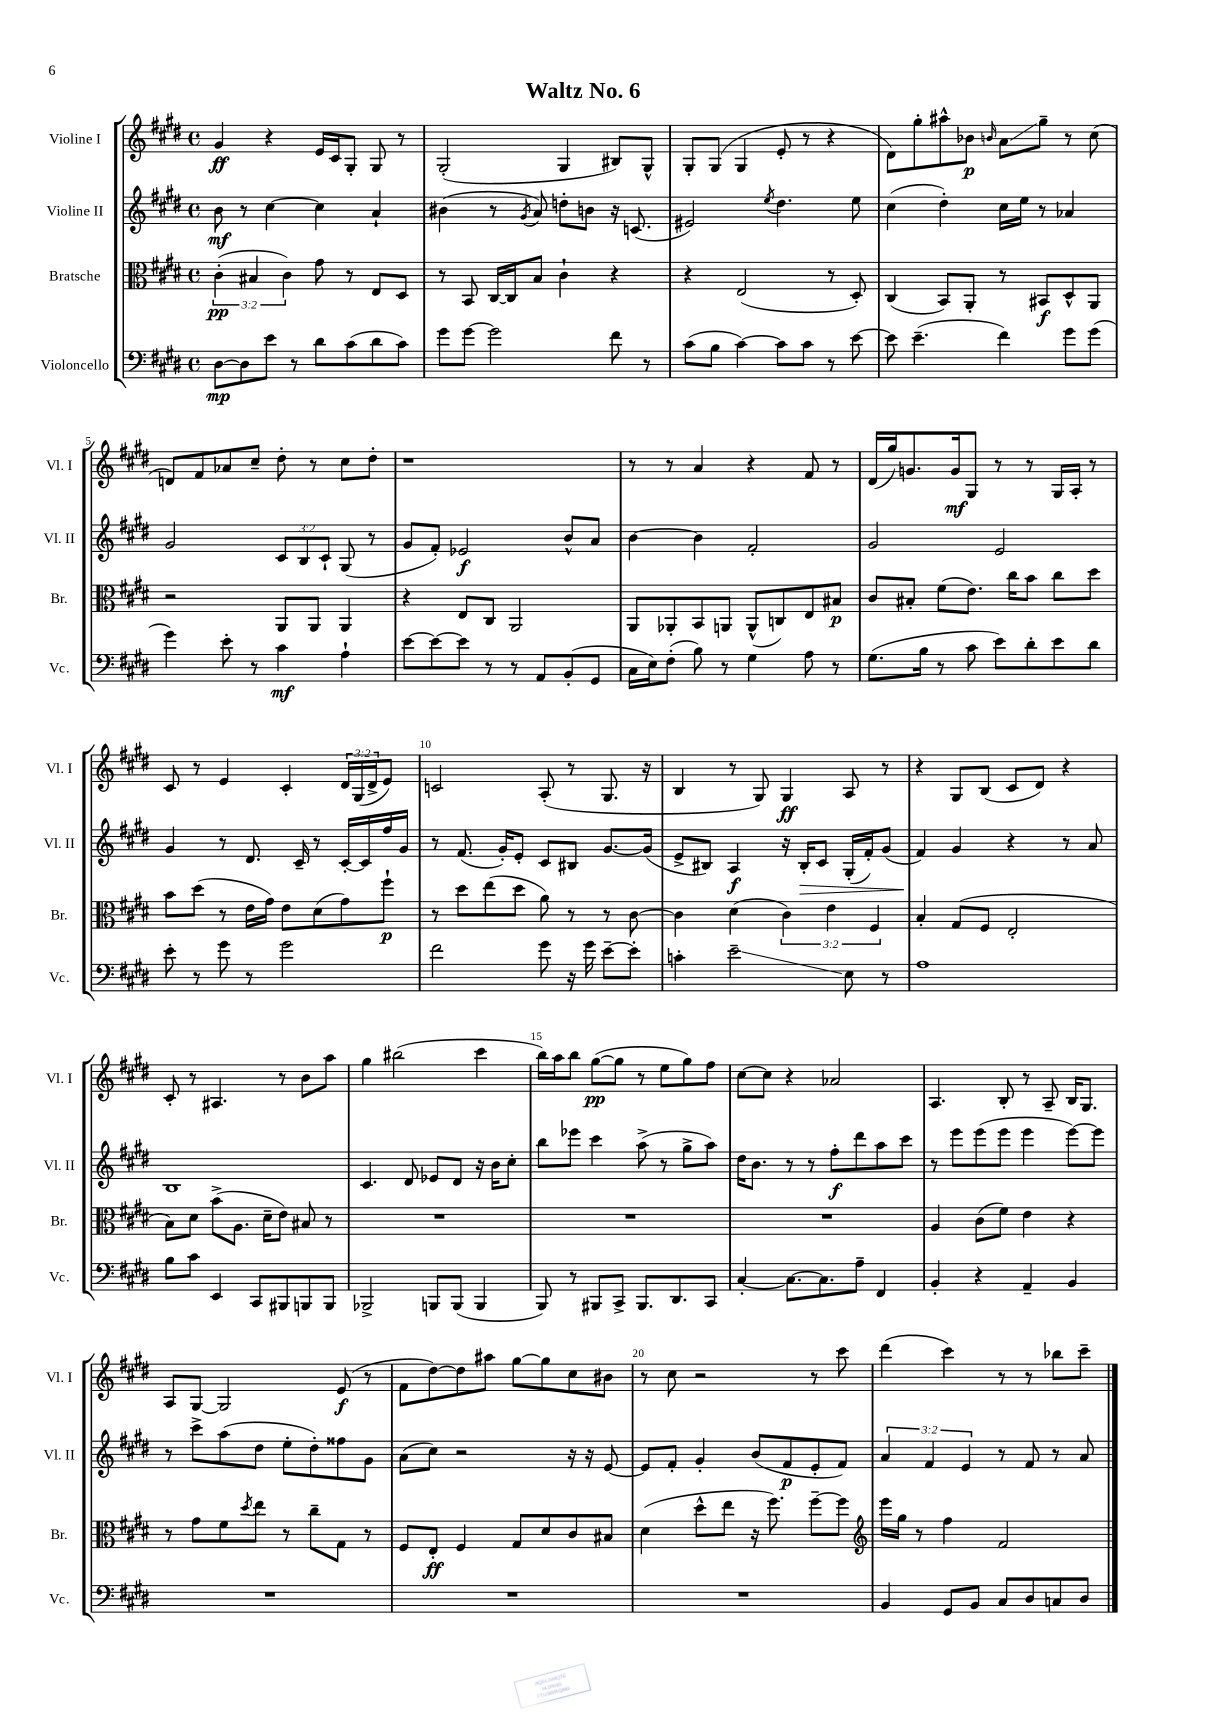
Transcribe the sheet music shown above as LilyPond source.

\header { title = "Waltz No. 6" }
<<
\new StaffGroup <<
\new Staff = "s0" \with { instrumentName = "Violine I" shortInstrumentName = "Vl. I" } {
    \clef treble \key e \major \defaultTimeSignature \time 4/4 \override Staff.TupletNumber.text = #tuplet-number::calc-fraction-text
    gis'4\ff r4 e'16 cis'16 gis8-. gis8 r8 |
    gis2-.( gis4 bis8) gis8-^ |
    gis8-. gis8( gis4 e'8-. r8 r4 |
    dis'8) gis''8-. ais''8-^ bes'8\p \grace { b'16 } a'8\glissando gis''8-- r8 cis''8( |
    d'8) fis'8 aes'8 cis''8-- dis''8-. r8 cis''8 dis''8-. |
    r1 |
    r8 r8 a'4 r4 fis'8 r8 |
    dis'16( gis''16) g'8. g'16\mf gis8 r8 r8 gis16 a16-. r8 |
    cis'8 r8 e'4 cis'4-. \tuplet 3/2 { dis'16 gis16( dis'16-> } e'8) |
    c'2 a8-.( r8 gis8. r16 |
    b4 r8 gis8) gis4\ff a8 r8 |
    r4 gis8 b8( cis'8 dis'8) r4 |
    cis'8-. r8 ais4. r8 b'8 a''8 |
    gis''4 bis''2( cis'''4 |
    b''16) a''16 b''8 gis''8~\pp( gis''8 r8 e''8 gis''8) fis''8 |
    cis''8~ cis''8 r4 aes'2 |
    a4. b8-. r8 a8-- b16 gis8. |
    a8 gis8~ gis2 e'8\f( r8 |
    fis'8 dis''8~) dis''8 ais''8 gis''8~ gis''8 cis''8 bis'8 |
    r8 cis''8 r2 r8 cis'''8 |
    dis'''4( cis'''4) r8 r8 bes''8 cis'''8-- \bar "|." |
}
\new Staff = "s1" \with { instrumentName = "Violine II" shortInstrumentName = "Vl. II" } {
    \clef treble \key e \major \defaultTimeSignature \time 4/4 \override Staff.TupletNumber.text = #tuplet-number::calc-fraction-text
    b'8\mf r8 cis''4~ cis''4 a'4-! |
    bis'4( r8 \acciaccatura { gis'8 } a'8) d''8-. b'8 r16 c'8.( |
    eis'2) \acciaccatura { e''8 } dis''4. e''8 |
    cis''4( dis''4-.) cis''16 e''16 r8 aes'4 |
    gis'2 \tuplet 3/2 { cis'8 b8 cis'8-! } gis8( r8 |
    gis'8 fis'8-.) ees'2\f b'8-^ a'8 |
    b'4~ b'4 fis'2-. |
    gis'2 e'2 |
    gis'4 r8 dis'8. cis'16-- r8 cis'16~-. cis'16 fis''16 gis'16 |
    r8 fis'8.( gis'16-.) e'8-. cis'8 bis8 gis'8.~ gis'16( |
    e'8-> bis8) a4\f r16 bis16-.\> cis'8 gis16-.( fis'16-.) gis'8( |
    fis'4\!) gis'4 r4 r8 a'8 |
    b1 |
    cis'4. dis'8 ees'8 dis'8 r16 b'16 cis''8-. |
    b''8 ees'''8 cis'''4 a''8->( r8 gis''8-> a''8) |
    dis''16 b'8. r8 r8 fis''8-.\f dis'''8 a''8 cis'''8 |
    r8 e'''8 e'''8( e'''8 e'''4 e'''8~) e'''8 |
    r8 cis'''8-> a''8( dis''8 e''8-. dis''8-.) fisis''8 gis'8 |
    a'8( cis''8) r2 r16 r16 e'8~ |
    e'8 fis'8-. gis'4-. b'8( fis'8\p e'8-. fis'8) |
    \tuplet 3/2 { a'4 fis'4 e'4 } r8 fis'8 r8 a'8 \bar "|." |
}
\new Staff = "s2" \with { instrumentName = "Bratsche" shortInstrumentName = "Br." } {
    \clef alto \key e \major \defaultTimeSignature \time 4/4 \override Staff.TupletNumber.text = #tuplet-number::calc-fraction-text
    \tuplet 3/2 { cis'4-.\pp( bis4 cis'4) } gis'8 r8 e8 dis8 |
    r8 b,8 cis16~ cis16 b8 cis'4-! r4 |
    r4 e2( r8 dis8-.) |
    cis4( b,8) a,8-. r8 bis,8\f dis8-^ a,8 |
    r2 a,8 a,8 a,4 |
    r4 e8 cis8 a,2 |
    a,8 aes,8-. b,8 a,8 a,8-^( c8) e8 bis8\p |
    cis'8 bis8-. fis'8( e'8.) cis''16 b'8 cis''8 dis''8 |
    b'8 dis''8( r8 e'16 gis'16) e'8 dis'8( gis'8) fis''8-!\p |
    r8 dis''8 e''8( dis''8 a'8) r8 r8 cis'8~ |
    cis'4 dis'4( \tuplet 3/2 { cis'4) e'4 fis4 } |
    b4-. gis8( fis8 e2-. |
    b8) dis'8 b'8->( a8. dis'16-- e'8) bis8 r8 |
    R1 |
    R1 |
    R1 |
    a4 cis'8( fis'8) e'4 r4 |
    r8 gis'8 fis'8 \acciaccatura { dis''8 } e''8 r8 cis''8-- gis8 r8 |
    fis8 e8-.\ff fis4 gis8 dis'8 cis'8 bis8 |
    dis'4( dis''8-^ e''8 r16 fis''8.) fis''8~-- fis''8 |
    \clef treble e'''16 gis''16 r8 fis''4 fis'2 \bar "|." |
}
\new Staff = "s3" \with { instrumentName = "Violoncello" shortInstrumentName = "Vc." } {
    \clef bass \key e \major \defaultTimeSignature \time 4/4
    dis8~\mp dis8 e'8 r8 dis'8 cis'8( dis'8 cis'8) |
    gis'8 gis'8~ gis'2 fis'8 r8 |
    cis'8( b8 cis'4~) cis'8 cis'8 r8 e'8~ |
    e'8 e'4.--( fis'4) gis'8 gis'8( |
    gis'4) e'8-. r8 cis'4\mf a4-! |
    e'8~ e'8~ e'8 r8 r8 a,8 b,8-.( gis,8 |
    cis16 e16) fis8-.( b8) r8 gis4 a8 r8 |
    gis8.( b16 r8 cis'8 e'8) dis'8-. e'8 dis'8 |
    e'8-. r8 gis'8 r8 gis'2 |
    fis'2 gis'8 r16 gis'16 e'8~-- e'8-. |
    c'4-. e'2--\glissando e8 r8 |
    a1 |
    b8 cis'8 e,4 cis,8 bis,,8 b,,8 b,,8 |
    bes,,2-> b,,8 b,,8( b,,4 |
    b,,8) r8 bis,,8 cis,8-> bis,,8. dis,8. cis,8 |
    cis4~-. cis8.~ cis8. a8-- fis,4 |
    b,4-. r4 a,4-- b,4 |
    R1 |
    R1 |
    R1 |
    b,4 gis,8 b,8 cis8 dis8 c8 dis8 \bar "|." |
}
>>
>>
\layout { \context { \Score \override BarNumber.break-visibility = ##(#f #t #t) barNumberVisibility = #(every-nth-bar-number-visible 5) } }
